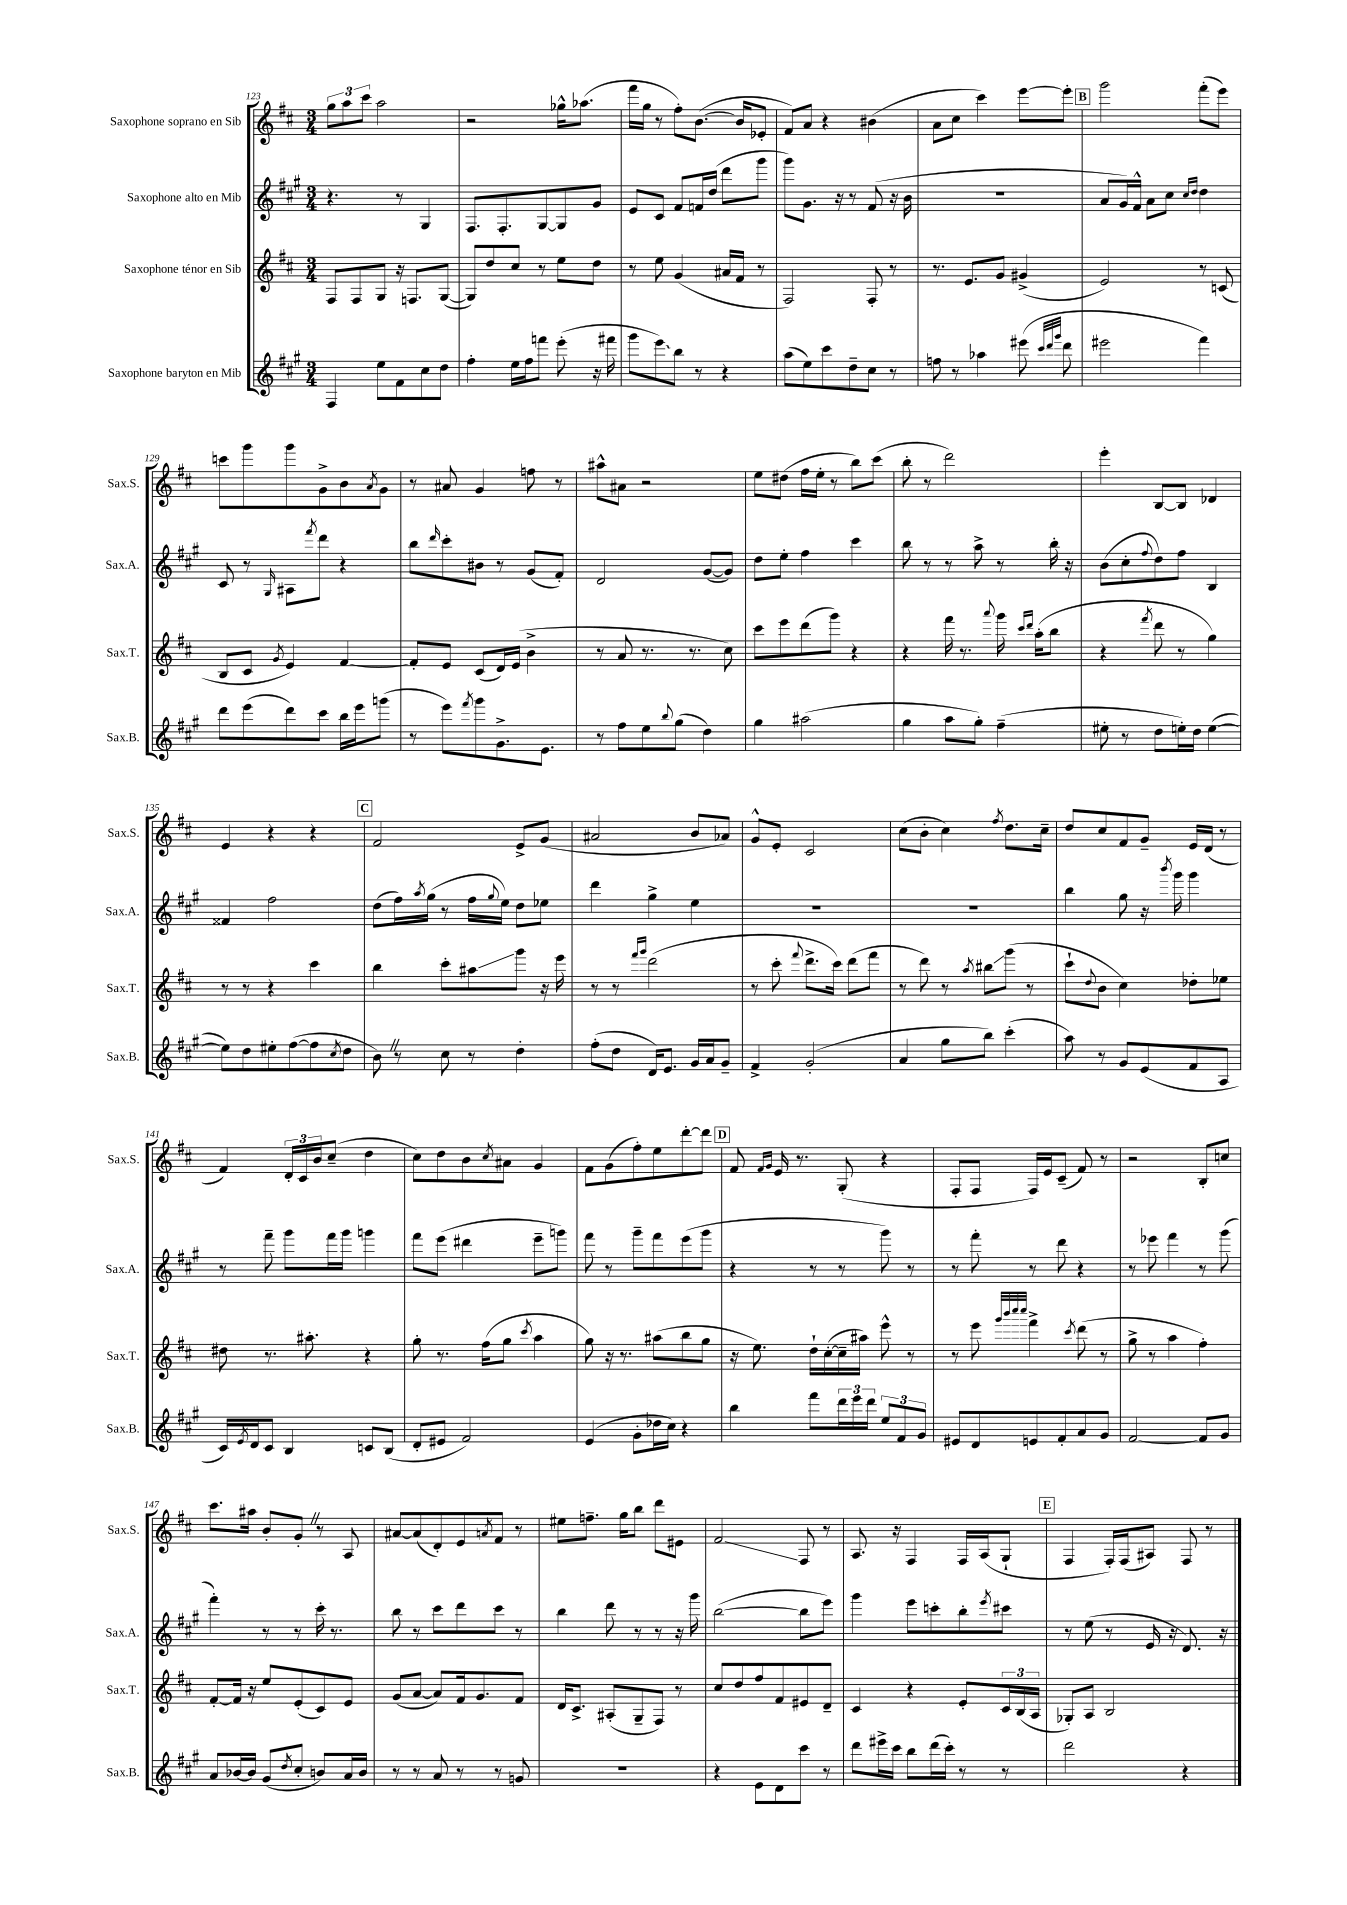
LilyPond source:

<<
\new StaffGroup <<
\new Staff = "s0" \with { instrumentName = "Saxophone soprano en Sib" shortInstrumentName = "Sax.S." } {
    \clef treble \key d \major \numericTimeSignature \time 3/4
    \tuplet 3/2 { g''8 a''8 cis'''8 } a''2 |
    r2 ges''16-^ aes''8.( |
    fis'''16 g''16 r8 fis''8-.) b'8.~( b'16 ees'8-. |
    fis'8) a'8 r4 bis'4( |
    a'8 cis''8 cis'''4) e'''8~ e'''8-. |
    \mark \markup { \box "B" } g'''2 fis'''8-.( e'''8) |
    c'''8 g'''8 g'''8 g'8-> b'8 \acciaccatura { a'8 } g'8 |
    r8 ais'8 g'4 f''8 r8 |
    ais''8-^ ais'8 r2 |
    e''8 dis''8( fis''16 e''16-. r8 b''8) cis'''8( |
    b''8-. r8 d'''2) |
    e'''4-. b8~ b8 des'4 |
    e'4 r4 r4 |
    \mark \markup { \box "C" } fis'2 e'8-> g'8( |
    ais'2 b'8 aes'8) |
    g'8-^ e'8-. cis'2 |
    cis''8( b'8-. cis''4) \acciaccatura { fis''8 } d''8. cis''16-- |
    d''8 cis''8 fis'8 g'8-- e'16 d'16( r8 |
    fis'4) \tuplet 3/2 { d'16-. cis'16 b'16 } cis''8--( d''4 |
    cis''8) d''8 b'8 \acciaccatura { cis''8 } ais'8 g'4 |
    fis'8 g'8( fis''8-.) e''8 d'''8~-. d'''8 |
    \mark \markup { \box "D" } fis'8 \grace { fis'16 g'16 } e'16 r8. g8-.( r4 |
    fis8-. fis8 fis16) e'16 cis'8--( fis'8) r8 |
    r2 b8-. c''8 |
    cis'''8. ais''16 b'8-. g'8-. \once \override BreathingSign.text = \markup { \musicglyph "scripts.caesura.straight" } \breathe r8 a8 |
    ais'8~ ais'8( d'8-.) e'8 \acciaccatura { a'8 } fis'8 r8 |
    eis''8 f''8.-- g''16 b''8 d'''8 eis'8 |
    fis'2\glissando fis8 r8 |
    a8. r16 fis4 fis16 a16( g8-! |
    \mark \markup { \box "E" } fis4 fis16-.) fis16( ais8) fis8 r8 \bar "|." |
}
\new Staff = "s1" \with { instrumentName = "Saxophone alto en Mib" shortInstrumentName = "Sax.A." } {
    \clef treble \key a \major \numericTimeSignature \time 3/4
    r4. r8 gis4 |
    fis8. fis8.-. gis8~ gis8 gis'8 |
    e'8 cis'8 fis'8 f'16 d''16( d'''8 gis'''8 |
    gis'''8) gis'8. r16 r8 fis'8( r16 b'16 |
    R2. |
    \mark \markup { \box "B" } a'8 gis'16) fis'16-^ a'8 cis''8 \grace { cis''16 d''16 } d''4 |
    cis'8 r8 \grace { gis16 } ais8 \acciaccatura { fis'''8 } d'''8 r4 |
    b''8 \grace { d'''16 } cis'''8-. bis'8 r8 gis'8( fis'8-.) |
    d'2 gis'8~( gis'8) |
    d''8 e''8-. fis''4 cis'''4 |
    b''8 r8 r8 a''8-> r8 b''16-. r16 |
    b'8( cis''8-. \appoggiatura { fis''8 } d''8) fis''8 b4 |
    fisis'4 fis''2 |
    \mark \markup { \box "C" } d''8( fis''16) \acciaccatura { a''8 } gis''16( r8 fis''16 \appoggiatura { gis''8 } e''16) d''8 ees''8 |
    d'''4 gis''4-> e''4 |
    R2. |
    R2. |
    b''4 gis''8 r16 \acciaccatura { b'''8 } gis'''16 gis'''4 |
    r8 fis'''8-- gis'''8 fis'''16 gis'''16 g'''4 |
    fis'''8 e'''8( dis'''4 e'''8-- g'''8) |
    fis'''8 r8 gis'''8-- fis'''8 e'''8( gis'''8 |
    \mark \markup { \box "D" } r4 r8 r8 gis'''8) r8 |
    r8 fis'''8-. r8 d'''8 r4 |
    r8 ees'''8 fis'''4 r8 gis'''8( |
    fis'''4-.) r8 r8 cis'''16-. r8. |
    b''8 r8 cis'''8 d'''8 cis'''8 r8 |
    b''4 d'''8 r8 r8 r16 gis'''16 |
    b''2~( b''8 e'''8) |
    gis'''4 e'''8 c'''8-. b''8-. \acciaccatura { e'''8 } cis'''8 |
    \mark \markup { \box "E" } r8 e''8( r8 e'16 r16 d'8.) r16 \bar "|." |
}
\new Staff = "s2" \with { instrumentName = "Saxophone ténor en Sib" shortInstrumentName = "Sax.T." } {
    \clef treble \key d \major \numericTimeSignature \time 3/4
    fis8 fis8 g8 r16 f8. g8~( |
    g8) d''8 cis''8 r8 e''8 d''8 |
    r8 e''8 g'4( ais'16 fis'16 r8 |
    fis2) fis8-. r8 |
    r8. e'8. g'8 gis'4->( |
    \mark \markup { \box "B" } e'2) r8 c'8( |
    b8 cis'8 \acciaccatura { g'8 } e'4) fis'4~ |
    fis'8-. e'8 cis'8( d'16) e'16( b'4-> |
    r8 a'8 r8. r8. cis''8) |
    cis'''8 e'''8 d'''8( g'''8) r4 |
    r4 fis'''16 r8. \appoggiatura { a'''8 } g'''16 \grace { cis'''16 d'''16 } a''16-.( b''8 |
    r4 \acciaccatura { fis'''8 } d'''8 r8 g''4) |
    r8 r8 r4 cis'''4 |
    \mark \markup { \box "C" } b''4 cis'''8-. ais''8\glissando g'''8 r16 e'''16 |
    r8 r8 \grace { fis'''16 g'''16 } d'''2( |
    r8 cis'''8-. \appoggiatura { fis'''8 } d'''8.-> cis'''16) d'''8( fis'''8 |
    r8 d'''8) r8 \acciaccatura { a''8 } bis''8\glissando g'''8( r8 |
    cis'''8-! \appoggiatura { d''8 } b'8 cis''4) des''8-. ees''8 |
    dis''8 r8. ais''8.-. r4 |
    g''8-. r8. fis''16( g''8 \acciaccatura { cis'''8 } a''4 |
    g''8) r16 r8. ais''8( b''8 g''8 |
    \mark \markup { \box "D" } r16 e''8.) d''16-! cis''16~-.( cis''16-- ais''16) e'''8-^ r8 |
    r8 e'''8 \grace { g'''32 b'''32 cis''''32 cis''''32 } fis'''4-> \acciaccatura { cis'''8 } d'''8( r8 |
    g''8-> r8 a''4 fis''4-.) |
    fis'8~-. fis'16 r16 e''8 e'8-.( cis'8) e'8 |
    g'8( a'8~ a'8) fis'16 g'8. fis'8 |
    d'16 cis'8.-> ais8-.( g8-- fis8) r8 |
    cis''8 d''8 fis''8 fis'8 eis'8 d'8-- |
    cis'4 r4 e'8-. \tuplet 3/2 { cis'16 b16( a16 } |
    \mark \markup { \box "E" } ges8-.) a8 b2 \bar "|." |
}
\new Staff = "s3" \with { instrumentName = "Saxophone baryton en Mib" shortInstrumentName = "Sax.B." } {
    \clef treble \key a \major \numericTimeSignature \time 3/4
    fis4 e''8 fis'8 cis''8 d''8 |
    fis''4-. e''16 fis''16 f'''8 e'''8-.( r16 fis'''16 |
    gis'''8 \once \override Glissando.style = #'zigzag e'''8\glissando) b''8 r8 r4 |
    a''8( e''8) cis'''8 d''8-- cis''8 r8 |
    f''8 r8 aes''4 eis'''8( \grace { cis'''32 d'''32 gis'''32 } d'''8 |
    \mark \markup { \box "B" } eis'''2 fis'''4) |
    d'''8 e'''8( d'''8) cis'''8 b''16 e'''16 g'''8( |
    r8 e'''8) \acciaccatura { fis'''8 } gis'''8 gis'8.-> e'8. |
    r8 fis''8 e''8 \appoggiatura { b''8 } gis''8( d''4) |
    gis''4 ais''2( |
    gis''4 a''8 gis''8-.) fis''4--( |
    eis''8-. r8 d''8 e''16-.) d''16 e''4~( |
    e''8) d''8 eis''8-. fis''8~( fis''8 \acciaccatura { cis''8 } d''8 |
    \mark \markup { \box "C" } b'8) \once \override BreathingSign.text = \markup { \musicglyph "scripts.caesura.straight" } \breathe r8 cis''8 r8 d''4-. |
    fis''8-.( d''8 d'16) e'8. gis'16 a'16 gis'8-- |
    fis'4-> gis'2-.( |
    a'4 gis''8 b''8) cis'''4-.( |
    a''8) r8 gis'8 e'8( fis'8 a8 |
    cis'16) \acciaccatura { e'8 } d'16 cis'8 b4 c'8 b8( |
    d'8-. eis'8 fis'2) |
    e'4( gis'8-. des''16 cis''16) r4 |
    \mark \markup { \box "D" } b''4 fis'''8 \tuplet 3/2 { d'''16 e'''16 d'''16 } \tuplet 3/2 { e''8 fis'8 gis'8 } |
    eis'8 d'8 e'8 fis'8-. a'8 gis'8 |
    fis'2~ fis'8 gis'8 |
    a'8 bes'16~ bes'16 gis'8( \acciaccatura { d''8 } cis''8-. b'8) a'16 b'16 |
    r8 r8 a'8 r8 r8 g'8 |
    R2. |
    r4 e'8 d'8 cis'''8 r8 |
    d'''8 eis'''16-> cis'''16 b''8 d'''16( cis'''16-.) r8 r8 |
    \mark \markup { \box "E" } d'''2 r4 \bar "|." |
}
>>
>>
\layout { \context { \Score currentBarNumber = #123 } }
